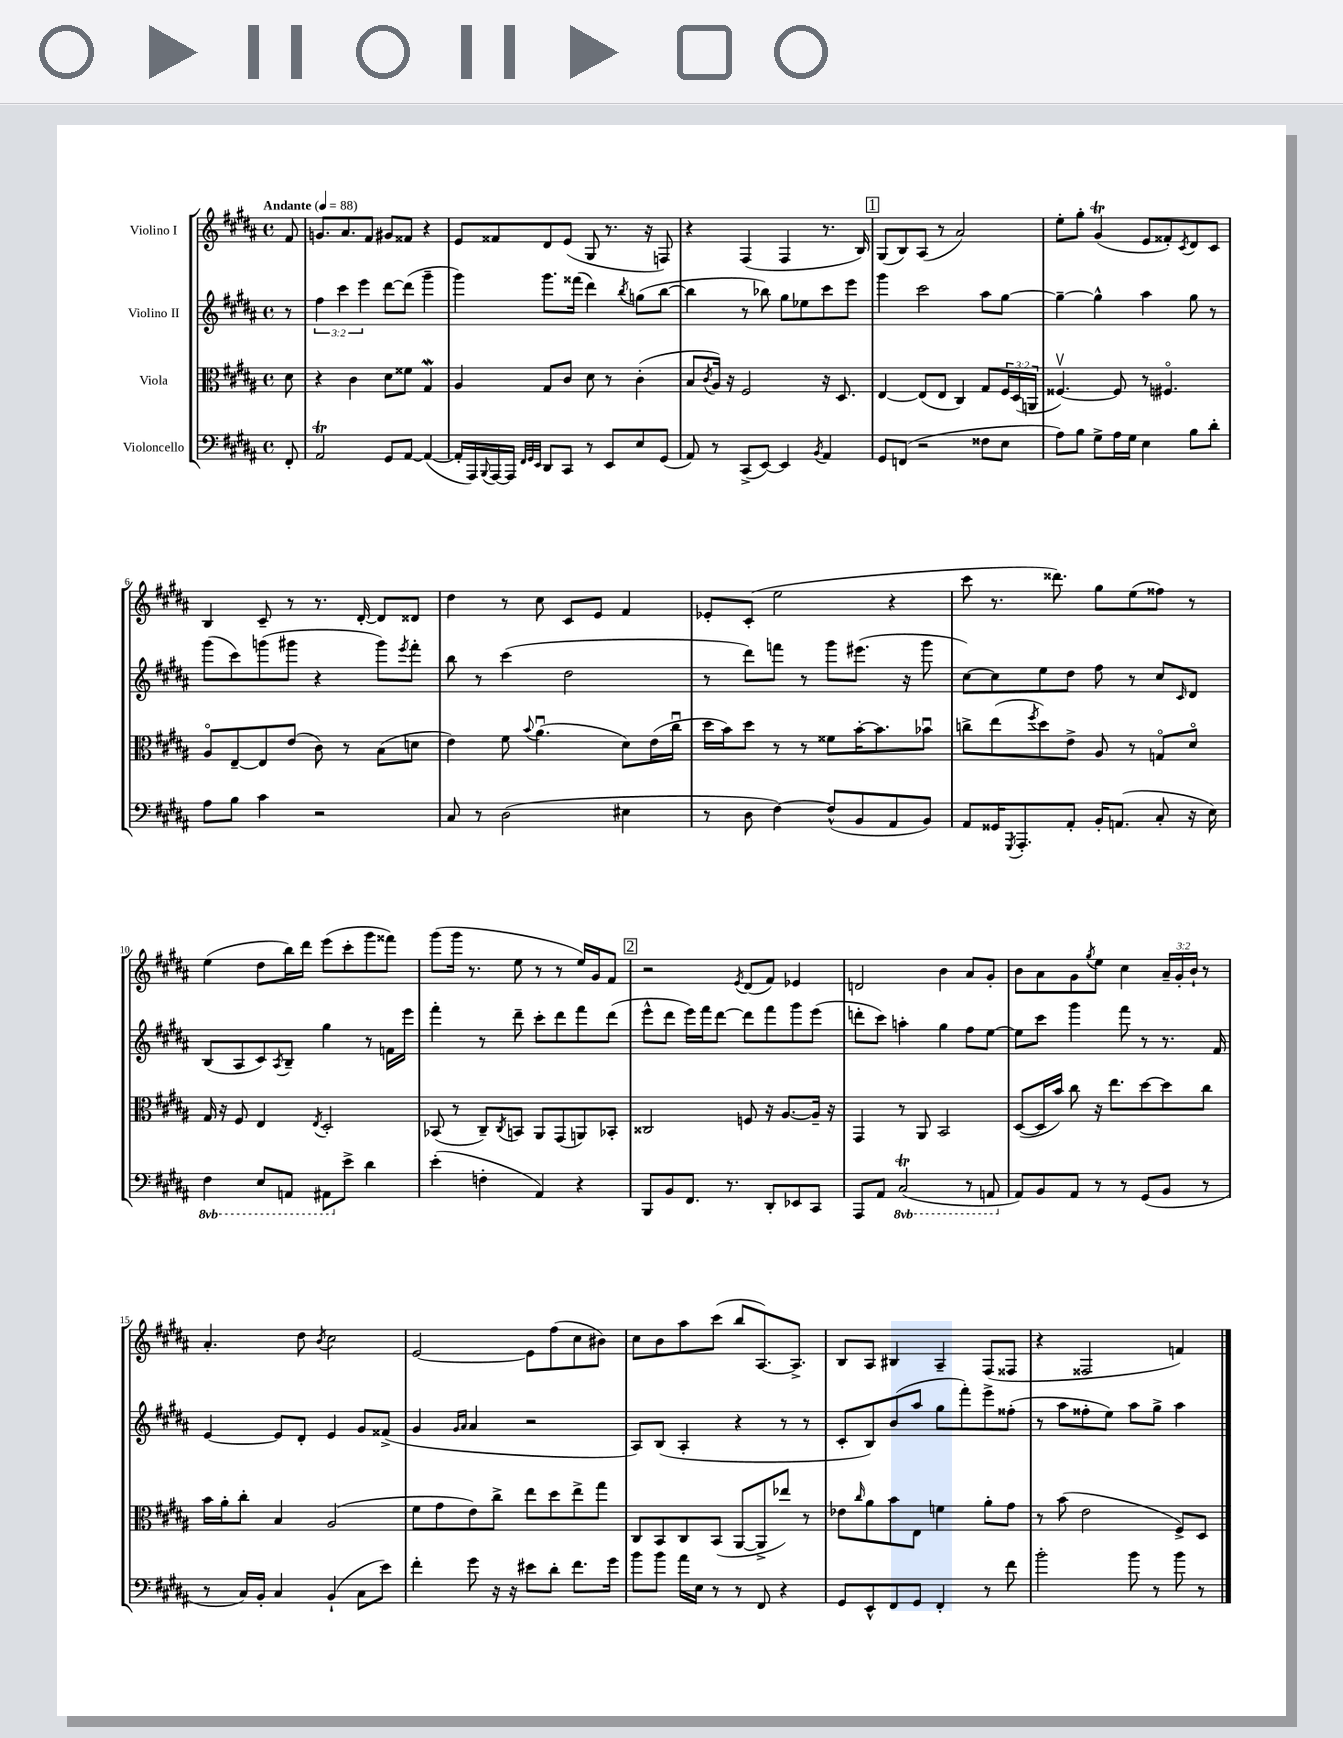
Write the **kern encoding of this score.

**kern	**kern	**kern	**kern
*part4	*part3	*part2	*part1
*staff4	*staff3	*staff2	*staff1
*I"Violoncello	*I"Viola	*I"Violino II	*I"Violino I
*clefF4	*clefC3	*clefG2	*clefG2
*k[f#c#g#d#a#]	*k[f#c#g#d#a#]	*k[f#c#g#d#a#]	*k[f#c#g#d#a#]
*M4/4	*M4/4	*M4/4	*M4/4
*met(c)	*met(c)	*met(c)	*met(c)
*MM88	*MM88	*MM88	*MM88
=	=	=	=
!	!	!	!LO:TX:a:B:t=Andante
8FF#'/	8d#\	8r	8f#/
=1	=1	=1	=1
2AA#t/	4r	6ff#\	8.gn/L
.	.	6ccc#\	.
.	.	.	8.a#/
.	4c#\	.	.
.	.	6eee\	.
.	.	.	8f#/J
8GG#/L	8d#\L	[8ddd#\L	8g#X/L
[8AA#/J	8f##X\J	(8ddd#\J]	8f##X/J
(4AA#/_	4G#W/	4ggg#~\	4r
=2	=2	=2	=2
16AA#'/LL]	4A#/	4ggg#\)	8e/L
16AAA#/)	.	.	.
8qqBBB/	.	.	.
[16AAA#/	.	.	8f##X/
16AAA#/JJ]	.	.	.
32qqFF#/LLL	.	.	.
32qqGG#/	.	.	.
32qqEE/JJJ	.	.	.
8DD#/L	8G#/L	8.ggg#\L	8d#/
8CC#/J	8c#/J	.	(8e/J
.	.	(16fff##X\Jk	.
8r	8d#\	4ddd#\)	8G#/
8EE/L	8r	.	8.r
.	.	8qbb/	.
8E/	(4c#'\	(8ggn\L	.
.	.	.	16r
(8GG#/J	.	[8bb\J	8Fn/)
=3	=3	=3	=3
8AA#/)	8B/L	4bb\]	4r
.	8qc#/	.	.
8r	16A#/Jk)	.	.
.	16r	.	.
(8CC#^/L	2F#/	8r	(4F#/
[8EE/J)	.	8bb-X\)	.
4EE/]	.	8gg#\L	4F#/
.	.	8ee-X\	.
8qBB/	.	.	.
4AA#/	16r	8ccc#\	8.r
.	8.D#/	.	.
.	.	8eee\J	.
.	.	.	16B/)
!!LO:REH:place=s1:t=1
=4	=4	=4	=4
8GG#/L	[4E/	4ggg#\	(8G#/L
(8FFn/J	.	.	8B/)
2r	(8E/L]	2ccc#\	(8A#/J
.	8E/J	.	8r
.	4C#/)	.	2a#/)
8F##X\L	8G#/L	8aa#\L	.
8E\J	24F#/L	[8gg#\J	.
.	(24D#/	.	.
.	24AAn/JJ	.	.
=5	=5	=5	=5
8A#\L)	[4.F##Xv/)	4gg#~\_	8ee'\L
8B\J	.	.	8gg#'\J
8G#^\L	.	4gg#^^\]	(4g#T/
16A#\L	8F##/]	.	.
16G#\JJ	.	.	.
4E\	8r	4aa#\	8e/L
.	4.F#X/	.	8f##X'/)
.	.	.	8qc#/
8B\L	.	8gg#\	8d#/
8d#'\J	.	8r	8c#/J
!!LO:LB:g=z
=6	=6	=6	=6
8A#\L	8A#/L	(8ggg#\L	4B/
8B\J	[8E~/	8ccc#\)	.
4c#\	8E/]	(8gggn\	8c#~/
.	(8e/J	8ggg#X\J	8r
2r	8c#\)	4r	8.r
.	8r	.	.
.	.	.	[16d#'/
.	(8B\L	8ggg#\L)	8d#/L]
.	.	8qeee/	.
.	8dn\J	8fff#'\J	8d##X/J
=7	=7	=7	=7
8C#/	4e\)	8bb\	4dd#\
8r	.	8r	.
(2D#\	8f#\	(4ccc#\	8r
.	8qqb/	.	.
.	(4.a#u\	.	8cc#\
.	.	2dd#\	8c#/L
.	.	.	8e/J
4E#X\	8d#\L)	.	4f#/
.	(16e\L	.	.
.	16cc#u\JJ	.	.
=8	=8	=8	=8
8r	16dd#\LL	8r	8e-X'/L
.	16b\J)	.	.
8D#\	8dd#\J	8ddd#\L)	(8c#'/J
[4F#\)	8r	8fffn\J	2ee\
.	8r	8r	.
(8F#^^/L]	8f##X\L	8ggg#\L	.
8BB/	[16b'\K	(8.eee#X\J	.
.	8.b\]	.	.
8AA#/	.	.	4r
.	.	16r	.
8BB/J)	8b-Xu\J	8ggg#\	.
=9	=9	=9	=9
8AA#/L	8ccn^\L	[8cc#\L)	8ccc#\
16GG##X/K	(8ee\	8cc#\]	8.r
8qGGG#/	.	.	.
8.AAA#'/	.	.	.
.	8qff#/	.	.
.	8dd#\)	8ee\	.
.	.	.	8.ddd##X\)
8AA#'/J	8e^\J	8dd#\J	.
16BB'/KL	8A#/	8ff#\	8gg#\L
(8.AAn/J	.	.	.
.	8r	8r	(8ee\
8C#'/	8Gn/L	8cc#/L	8ff##X\J)
.	.	16qqc#/	.
16r	8d#/J	8d#/J	8r
16E\)	.	.	.
!!LO:LB:g=z
=10	=10	=10	=10
*8ba	*	*	*
4FF#\	16G#/	(8B/L	(4ee\
.	16r	.	.
.	8F#/	8A#/	.
8EE/L	4E/	8c#/)	8dd#\L
.	.	8qA#/	.
8AAAn/J	.	8B~/J	16bb\L)
.	.	.	16ddd#\JJ
.	8qE/	.	.
8AAA#X\L	2D#'/	4gg#\	(8eee\L
*X8ba	*	*	*
8e^\J	.	.	8ccc#'\
4d#\	.	8r	8ggg#\
.	.	16fn\LL	8fff##X\J)
.	.	16eee\JJ	.
=11	=11	=11	=11
(4e'\	(8BB-X/	4fff#'\	(8ggg#\L
.	8r	.	16ggg#\Jk
.	.	.	8.r
4Fn'\	8C#~/L)	8r	.
.	8qC#/	.	.
.	8BBn/J	8ddd#~\	8ee\
4AA#/)	8AA#/L	8ccc#'\L	8r
.	(8GG#/	8ddd#\	8r
4r	8AAn/)	8fff#\	16ee/LL)
.	.	.	16g#/J
.	8BB-X'/J	(8ddd#\J	8f#/J
!!LO:REH:place=s1:t=2
=12	=12	=12	=12
8BBB/L	2C##X/	8eee^^\L	2r
8BB/	.	8ddd#\J	.
8.FF#/J	.	16eee\LL)	.
.	.	16fff#\J	.
.	.	[8ddd#\J	.
8.r	.	.	.
.	.	.	8qe/
.	8Fn/	8ddd#\L]	(8d#/L
8DD#'/L	16r	8fff#\	8f#/J)
.	[8.A#/L	.	.
8EE-X/	.	8ggg#\	4e-X/
8CC#/J	16A#~/Jk]	(8eee\J	.
.	16r	.	.
=13	=13	=13	=13
8AAA#/L	4GG#/	8dddn'\L	2dn/
8AA#/J	.	8ccc#\J)	.
*8ba	*	*	*
(2CC#T/	8r	4aan'\	.
.	8AA#/	.	.
.	2BB/	4gg#\	4b\
8r	.	8ff#\L	8a#/L
8AAAn/	.	[8ee\J	8g#'/J
=14	=14	=14	=14
*X8ba	*	*	*
8AA#/L)	([8D#/L	8ee\L]	8b\L
8BB/	16D#/L]	8ccc#\J	8a#\
.	16b/JJ)	.	.
8AA#/J	8cc#\	4ggg#\	8g#\
.	.	.	8qgg#/
8r	16r	.	8ee\J
.	8.ee\L	.	.
8r	.	8fff#\	4cc#\
(8GG#/L	[8dd#\	8r	.
8BB/J	8dd#\]	8.r	24a#~/LL
.	.	.	24g#'/
.	.	.	24b`/JJ
8r	8cc#\J	.	8r
.	.	16f#/	.
!!LO:LB:g=z
=15	=15	=15	=15
8r	16b\LL	[4e/	4.a#'/
.	16a#'\J	.	.
16C#/LL)	8cc#'\J	.	.
16BB'/JJ	.	.	.
4C#/	4B/	8e/L]	.
.	.	8d#'/J	8dd#\
.	.	.	8qb/
(4BB`/	(2A#/	4e/	2cc#\
8C#\L	.	8g#/L	.
8e\J)	.	(8f##X^/J	.
=16	=16	=16	=16
4f#'\	8f#\L	4g#/	[2e/
.	8g#\	.	.
.	.	16qqg#/LL	.
.	.	16qqa#/JJ	.
8g#\	8e\)	4a#/	.
16r	8cc#^\J	.	.
16r	.	.	.
8e#X\L	8ee\L	2r	8e\L]
8d#'\J	8dd#\	.	(8ff#\
8.f#\L	8ee^\	.	8cc#\
.	8gg#\J	.	8b#X\J)
16g#\Jk	.	.	.
=17	=17	=17	=17
8b\L	8C#/L	8A#/L)	8cc#\L
8b\J	8BB/	(8B/J	8b\
16a#\LL	8C#/	4A#'/	8aa#\
16E\JJ	.	.	.
8r	(8BB/J	.	(8ccc#\J
8r	[8AA#/L	4r	8bb/L
8FF#/	8AA#^/]	.	[8.A#/)
4r	8ee-X/J)	8r	.
.	.	.	8.A#^/J]
.	8r	8r	.
=18	=18	=18	=18
8GG#/L	8e-X\L	8c#'/L	8B/L
.	16qqcc#/	.	.
8EE^^/	8a#\	8B/)	8A#/J
8FF#/	8b\	(8b/	4B#X/
8GG#/J	8E\J	8aa#/J	.
4FF#'/	4fn\	8gg#\L	4A#~/
.	.	8fff#'\)	.
8r	8a#'\L	8eee^\	(8F#/L
8f#\	8g#\J	(8ff##X'\J	8F##X/J
=19	=19	=19	=19
2b'\	8r	8r	4r
.	(8b\	8aa#\L	.
.	2e\	8ff##X'\	2F##X/
.	.	8ee\J)	.
8b\	.	8aa#\L	.
8r	.	8gg#^\J	.
8b\	8F#^/L)	4aa#\	4fn/)
8r	8D#/J	.	.
==	==	==	==
*-	*-	*-	*-
